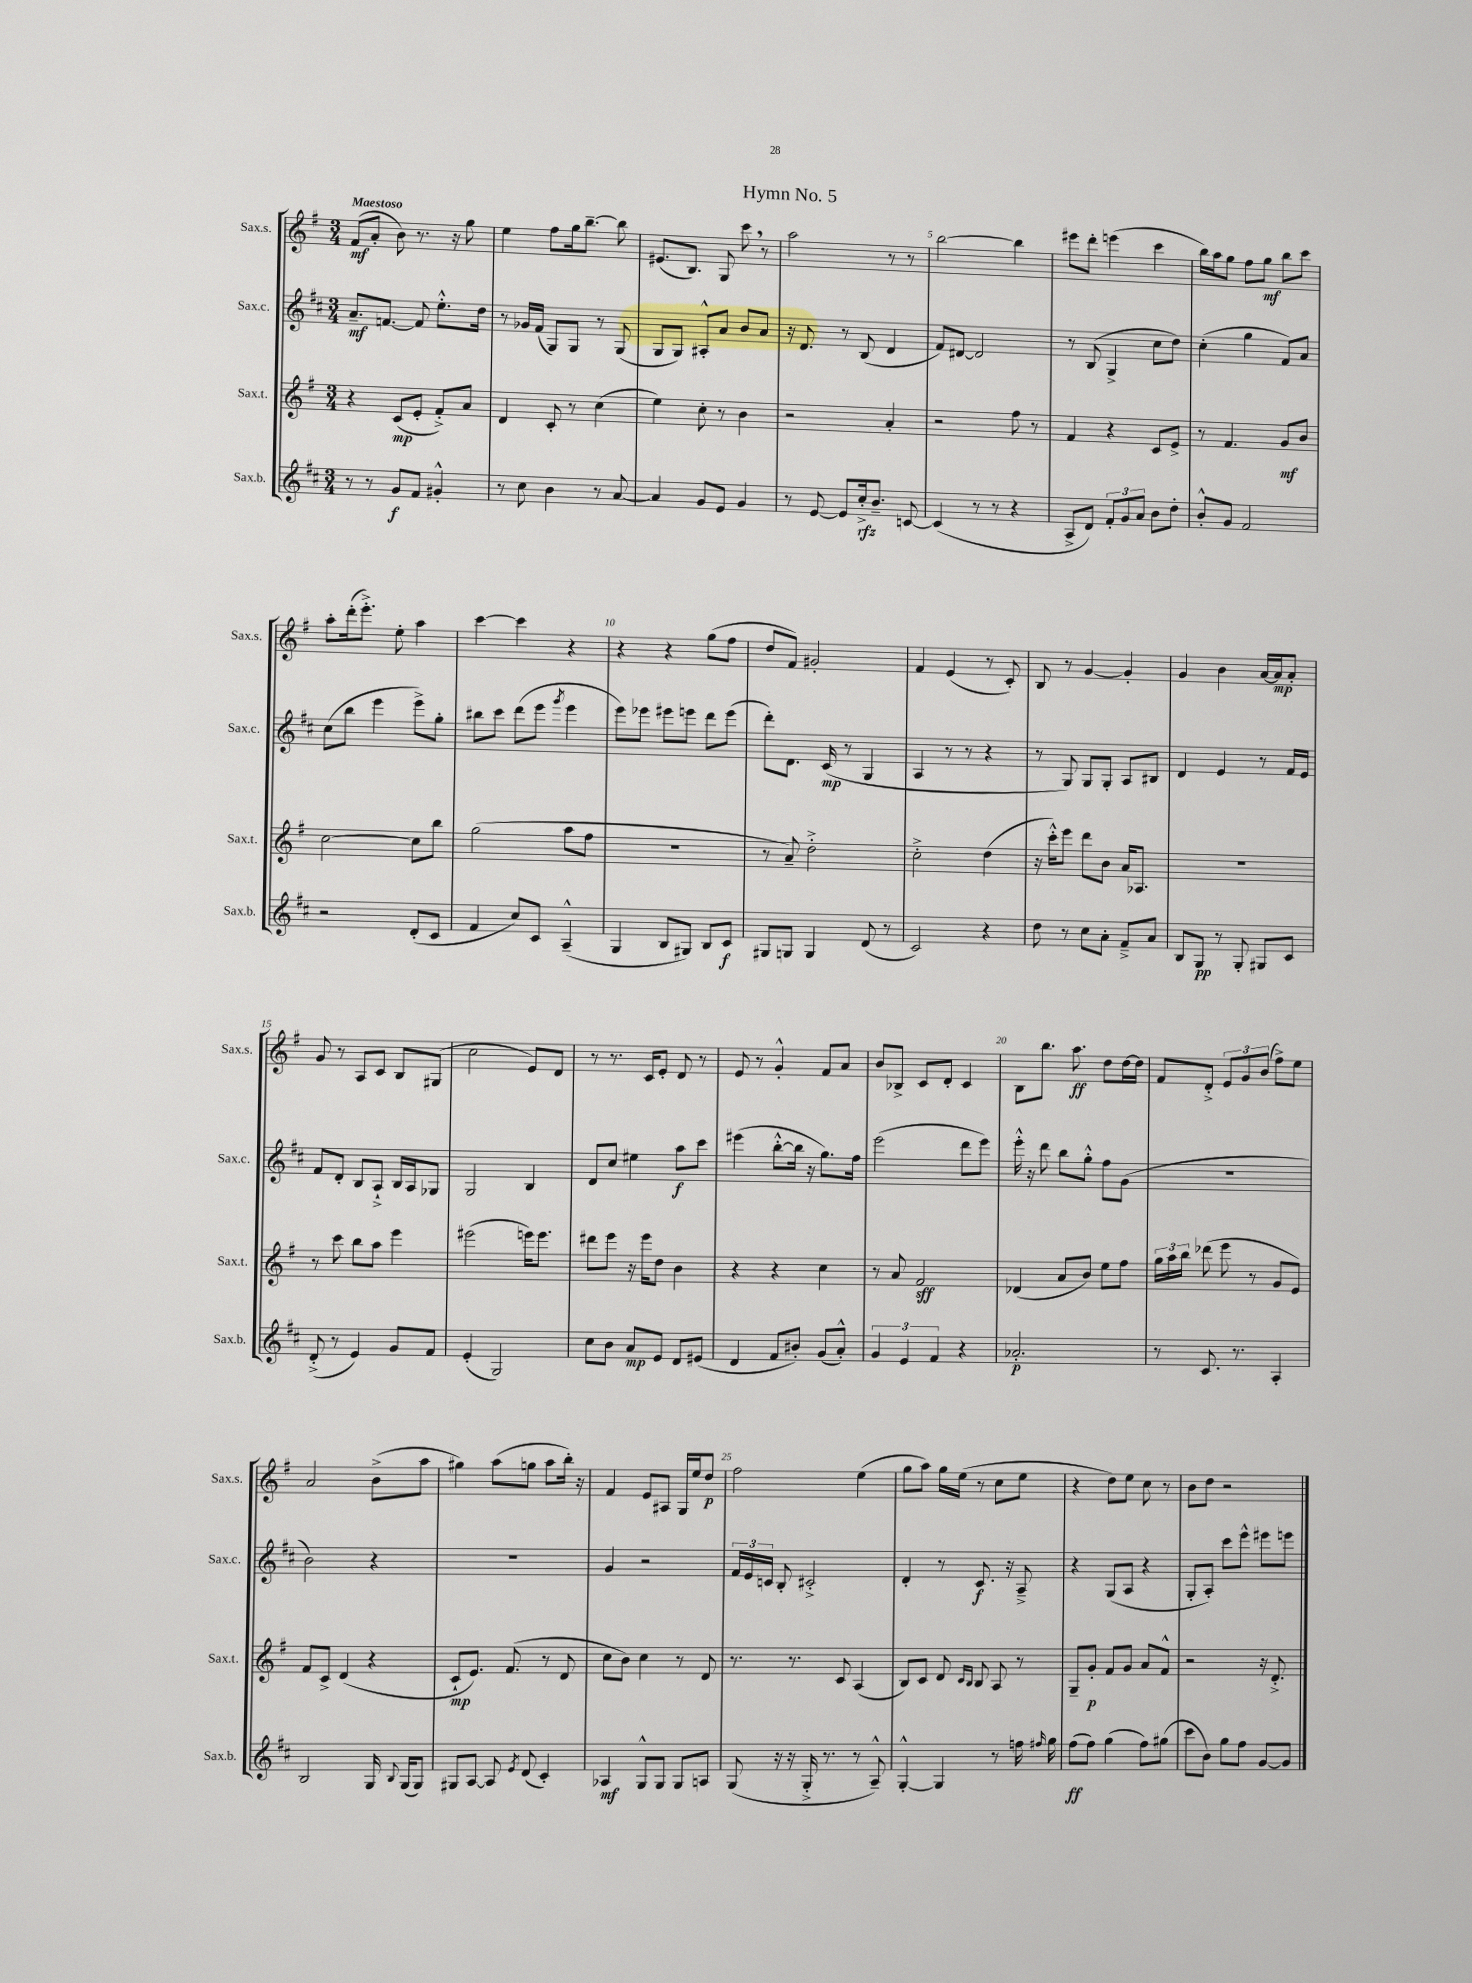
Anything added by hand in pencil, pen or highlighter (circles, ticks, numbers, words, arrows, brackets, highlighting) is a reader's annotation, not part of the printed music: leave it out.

**kern	**kern	**kern	**kern
*staff4	*staff3	*staff2	*staff1
*clefG2	*clefG2	*clefG2	*clefG2
*k[f#c#]	*k[f#]	*k[f#c#]	*k[f#]
*M3/4	*M3/4	*M3/4	*M3/4
8r	4r	8.a~	(8f#
8r	.	.	8a'
.	.	[8.f	.
8g	(8c	.	8b)
8f#	8e'	8f]	8.r
4g#'^^	8f#'^)	8.ee'^^	.
.	.	.	16r
.	8a	.	8gg
.	.	16dd	.
=	=	=	=
8r	4d	8r	4ee
8cc#	.	16g-	.
.	.	(16f#	.
4b	8c'	8G)	8ff#
.	8r	8G	16gg
.	.	.	[8.bb~
8r	(4cc	8r	.
[8a	.	(8G	8bb]
=	=	=	=
4a]	4ee)	8G	(8.e#
.	.	8G)	.
.	.	.	8.B)
8g	8cc'	8A#'^^	.
8e	8r	8a	8G
4g	4b	8b	8ccc
.	.	8a	8r
=	=	=	=
8r	2r	16r	2aa
.	.	8.d	.
[8e	.	.	.
8e]	.	8r	.
16cc#'^	.	(8B	.
8.b~	.	.	.
.	4a'	4d	8r
[8c	.	.	8r
=	=	=	=
(4c]	2r	8f#)	[2bb
.	.	[8d#	.
8r	.	2d#]	.
8r	.	.	.
4r	8ff#	.	4bb]
.	8r	.	.
=	=	=	=
8A^	4f#	8r	8eee#
8d)	.	(8B	8ddd'
12f#'	4r	4G^	(4eee
12g	.	.	.
12a	.	.	.
8b	8c	8cc#	4ccc
8dd'	8e^	8dd)	.
=	=	=	=
8b'^^	8r	(4cc#'	16bb)
.	.	.	16aa
8g	4.f#	.	8gg
2f#	.	4gg	8ff#
.	.	.	8gg
.	8g	8f#)	8bb
.	8b	8a	8ccc
=	=	=	=
2r	[2cc	(8cc#	8aa'
.	.	8bb	(16ddd'
.	.	.	8.eee'^)
.	.	4eee	.
.	.	.	8ee'
(8d'	8cc]	8eee^)	4aa
8c#	8bb	8gg'	.
=	=	=	=
4f#	(2gg	8bb#	[4ccc
.	.	8ccc#	.
8cc#)	.	(8ddd	4ccc]
8c#	.	8eee	.
.	.	8qggg	.
(4A~^^	8aa	4eee	4r
.	8ff#	.	.
=	=	=	=
4G	2.r	8eee)	4r
.	.	8eee-	.
8B	.	8eee#	4r
8G#)	.	8eee	.
8B	.	8ddd	(8gg
8c#	.	(8eee	8ff#
=	=	=	=
8G#	8r	8ddd')	8dd
8G	8a~)	8.d	8f#)
4G	2dd'^	.	2g#'
.	.	(16c#	.
.	.	8r	.
(8d	.	4G	.
8r	.	.	.
=	=	=	=
2c#)	2cc'^	4A	4f#
.	.	8r	(4e
.	.	8r	.
4r	(4dd	4r	8r
.	.	.	8c')
=	=	=	=
8dd	16r	8r	8B
.	16ccc'^^)	.	.
8r	8eee	8G)	8r
8cc#	8ddd	8G	[4g
8a'	8b	8G'	.
8f#~^	16a	8A	4g']
.	8.A-	.	.
8a	.	8B#	.
=	=	=	=
8B	2.r	4d	4g
8G	.	.	.
8r	.	4e	4b
8G'	.	.	.
8G#	.	8r	[16a
.	.	.	16a]
8c#	.	16f#	8a'
.	.	16e	.
=	=	=	=
(8d'^	8r	8f#	8g
8r	8ccc	8d'	8r
4e)	8bb	8B	8A
.	8aa	8A`^	8c
8g	4eee	16B	8B
.	.	16A	.
8f#	.	8G-	(8G#
=	=	=	=
(4e'	(2eee#	2G	2cc
2G)	.	.	.
.	16eee)	4B	8e)
.	8.eee	.	.
.	.	.	8d
=	=	=	=
8cc#	8ddd#	8d	8r
8b	8eee	8cc#	8.r
8a	16r	4ee#	.
.	16eee	.	16c
8e	8dd	.	8e'
8d	4b	8aa	8d
(8e#	.	8ccc#	8r
=	=	=	=
4d	4r	(4eee#	8e
.	.	.	8r
8f#	4r	[8bb'^^	4g'^^
8b#')	.	16bb]	.
.	.	16r	.
(8g	4cc	8.gg)	8f#
8a'^^)	.	.	8a
.	.	16ff#	.
=	=	=	=
6g	8r	(2eee	8b
.	8a	.	8B-^
6e	.	.	.
.	2f#	.	8c
6f#	.	.	.
.	.	.	8d'
4r	.	8ddd	4c
.	.	8eee)	.
=	=	=	=
2.a-'	(4d-	16eee'^^	8B
.	.	16r	.
.	.	8ddd	8.bb
.	8a	8bb	.
.	.	.	8.aa
.	8b)	8gg'^^	.
.	8ee	8ff#	8dd
.	8ff#	(8g	[16dd
.	.	.	16dd]
=	=	=	=
8r	24gg	2.r	8f#
.	24aa	.	.
.	24bb	.	.
8.c#	(8ddd-	.	8d'^
.	8eee	.	12e
8.r	.	.	.
.	.	.	12g
.	8r	.	.
.	.	.	(12b
4A'	8g	.	8ff#^)
.	8e)	.	8ee
=	=	=	=
2B	8f#	2b)	2a
.	8c^	.	.
.	(4d	.	.
16G	4r	4r	(8b^
8qqB	.	.	.
(16G	.	.	.
8G)	.	.	8aa
=	=	=	=
8G#	8c`	2.r	4gg#)
[8A	8.e)	.	.
8A]	.	.	(8aa
.	(8.f#	.	.
8qe	.	.	.
(8d	.	.	8gg
4c#')	8r	.	8aa
.	8d	.	16bb')
.	.	.	16r
=	=	=	=
4A-	8cc	4g	4f#
.	8b)	.	.
8G^^	4cc	2r	8e
8G	.	.	8A#
8G	8r	.	16G
.	.	.	16ee
8A	8d	.	8dd
=	=	=	=
(8G	8.r	24f#	2ff#
.	.	24e	.
.	.	24c	.
16r	.	8B'	.
16r	8.r	.	.
16G'^	.	2c#'^	.
8.r	.	.	.
.	8c	.	.
8r	(4A	.	(4ee
8A~^^)	.	.	.
=	=	=	=
[4G'^^	8B)	4d'	8gg
.	8c	.	8aa)
4G]	8d	8r	16gg
.	.	.	(16ee
.	16qqc	.	.
.	16qqB	.	.
.	8B	8.c#	8r
8r	8A	.	8cc
.	.	16r	.
16ff	8r	8A~^	8ee
16qqff#	.	.	.
16gg	.	.	.
=	=	=	=
(8ff#	8G~	4r	4r
8ff#)	8g'	.	.
(4gg	8f#	(8G	8dd)
.	8g	8A	8ee
8ff#)	8a	4r	8cc
(8gg#	8f#^^	.	8r
=	=	=	=
8ccc#	2r	8G'	8b
8b)	.	8A')	8dd
8gg	.	8ccc#	2r
8ff#	.	8eee^^	.
[8g	16r	8eee#	.
.	8.d'^	.	.
8g]	.	8eee	.
==	==	==	==
*-	*-	*-	*-
